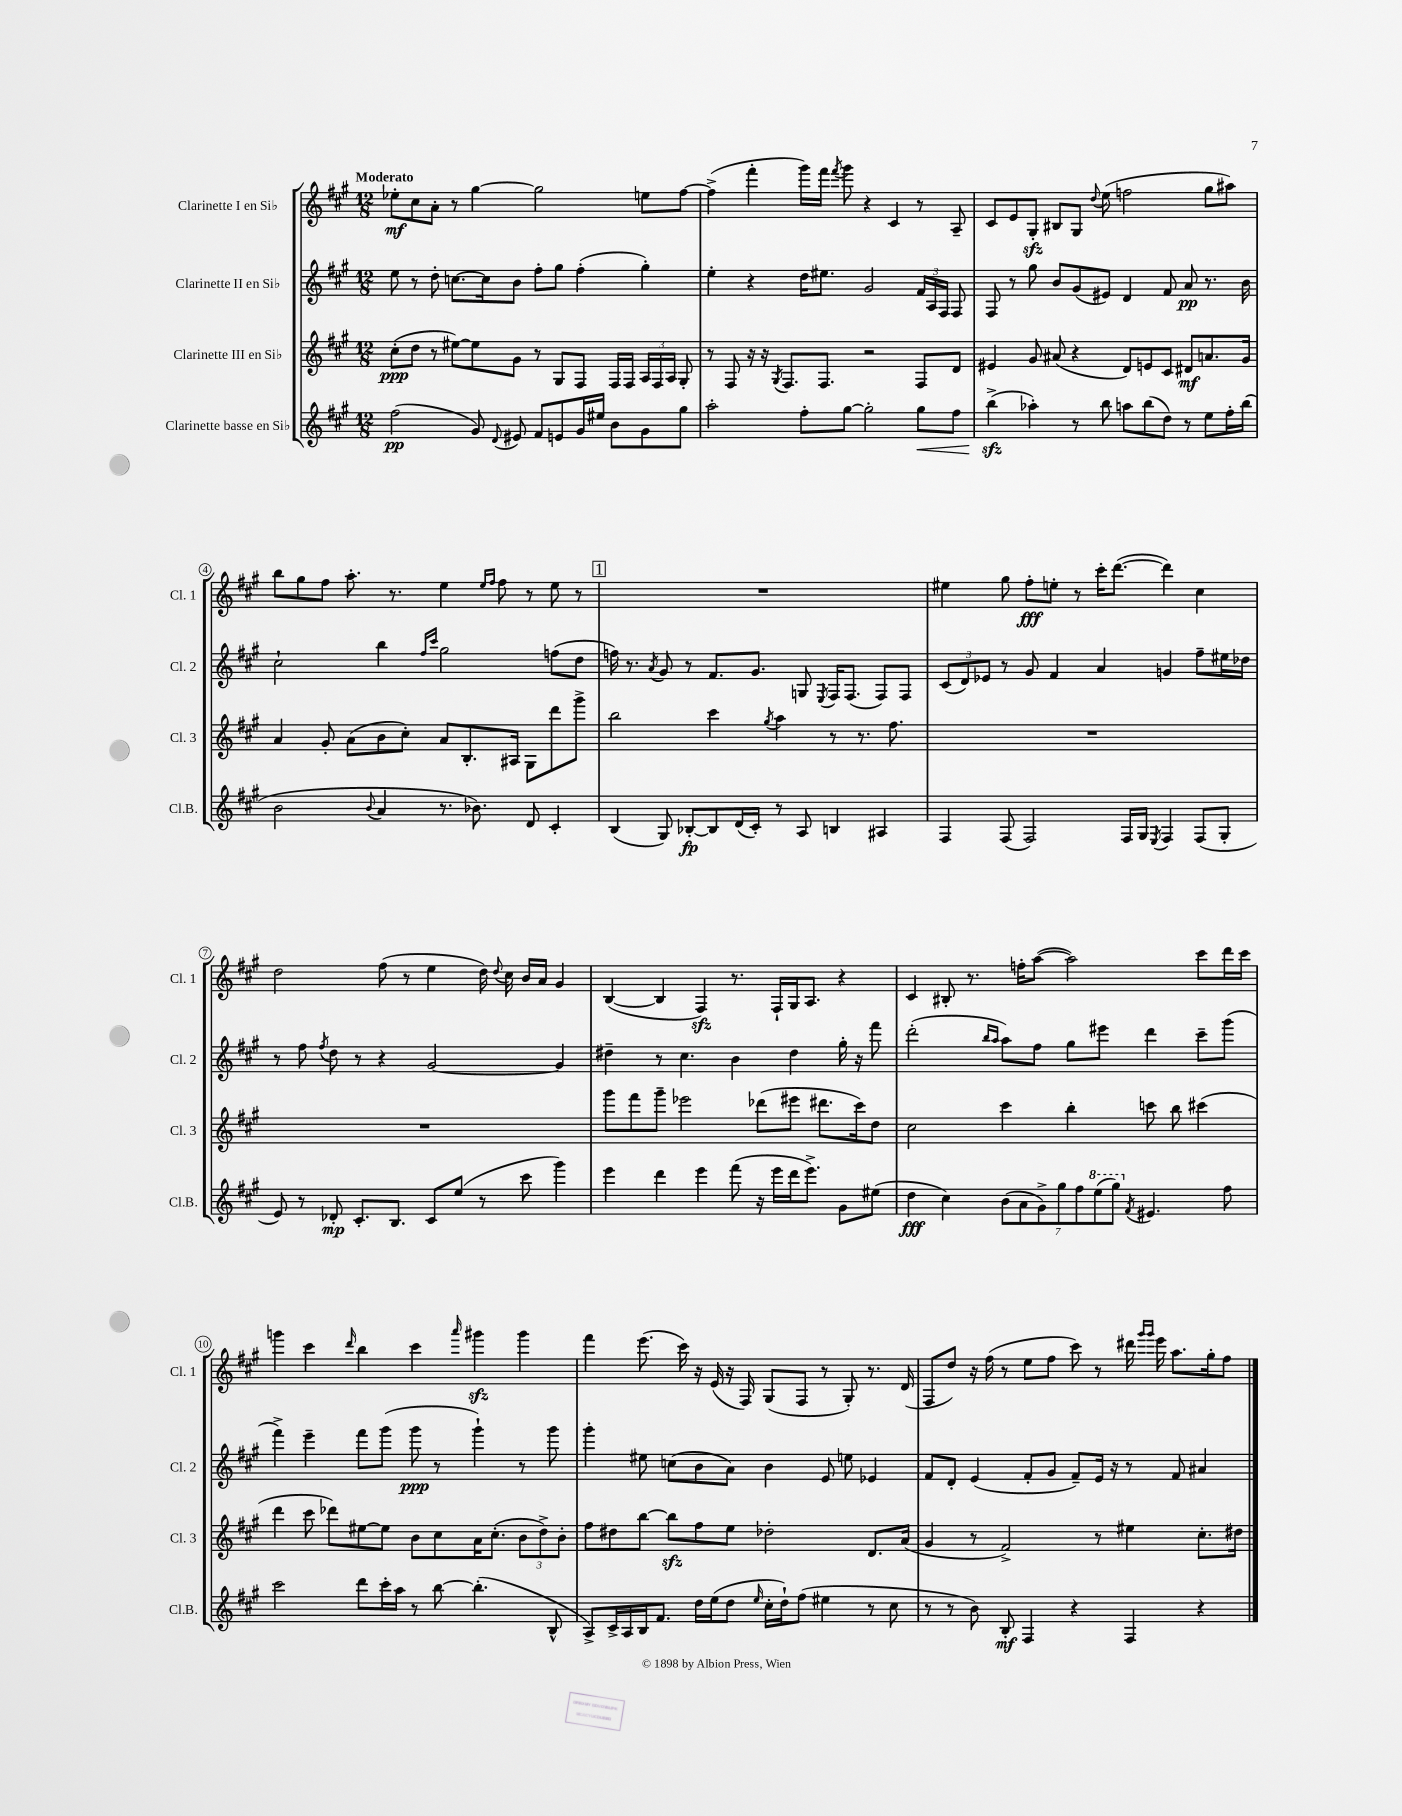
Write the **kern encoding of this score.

**kern	**dynam	**kern	**dynam	**kern	**dynam	**kern	**dynam
*part4	*part4	*part3	*part3	*part2	*part2	*part1	*part1
*staff4	*staff4	*staff3	*staff3	*staff2	*staff2	*staff1	*staff1
*I"Clarinette basse en Si♭	*	*I"Clarinette III en Si♭	*	*I"Clarinette II en Si♭	*	*I"Clarinette I en Si♭	*
*I'Cl.B.	*	*I'Cl. 3	*	*I'Cl. 2	*	*I'Cl. 1	*
*clefG2	*	*clefG2	*	*clefG2	*	*clefG2	*
*k[f#c#g#]	*	*k[f#c#g#]	*	*k[f#c#g#]	*	*k[f#c#g#]	*
*M12/8	*	*M12/8	*	*M12/8	*	*M12/8	*
=1	=1	=1	=1	=1	=1	=1	=1
!	!	!	!	!	!	!LO:TX:a:B:t=Moderato	!
(2ff#\	pp	(8cc#'\L	ppp	8ee\	.	8ee-X'\L	mf
.	.	8dd\J	.	8r	.	8cc#\	.
.	.	8r	.	8dd'\	.	8a'\J	.
.	.	[8ee#X\L)	.	[8.ccn\L	.	8r	.
8g#/)	.	8ee#\]	.	.	.	[4gg#\	.
.	.	.	.	16cc\k]	.	.	.
8qqd/	.	.	.	.	.	.	.
8e#X/	.	8g#\J	.	8b\J	.	.	.
8f#/L	.	8r	.	8ff#'\L	.	2gg#\]	.
8en/	.	8G#/L	.	8gg#\J	.	.	.
16g#/L	.	8F#/J	.	(4ff#'\	.	.	.
16ee#X/JJ	.	.	.	.	.	.	.
8b\L	.	16F#/LL	.	.	.	.	.
.	.	16F#/JJ	.	.	.	.	.
8g#\	.	24A/LL	.	4gg#'\)	.	8een\L	.
.	.	24F#/	.	.	.	.	.
.	.	24A/JJ	.	.	.	.	.
8gg#\J	.	8G#'/	.	.	.	[8ff#\J	.
=2	=2	=2	=2	=2	=2	=2	=2
2aa'\	.	8r	.	4ee'\	.	(4ff#^\]	.
.	.	8F#/	.	.	.	.	.
.	.	16r	.	4r	.	4fff#'\	.
.	.	16r	.	.	.	.	.
.	.	8qG#/	.	.	.	.	.
.	.	8.F#/L	.	.	.	.	.
8ff#'\L	.	.	.	16dd\KL	.	16ggg#\LL)	.
.	.	8.F#/J	.	8.ee#X\J	.	16fff#\JJ	.
.	.	.	.	.	.	8qfff#/	.
[8gg#\J	.	.	.	.	.	8ggg#\	.
2gg#'\]	.	2r	.	2g#/	.	4r	.
.	.	.	.	.	.	4c#/	.
!	!LO:HP:b	!	!	!	!	!	!
8gg#\L	<	8F#/L	.	24f#/LL	.	8r	.
.	.	.	.	24A/	.	.	.
.	.	.	.	24F#/JJ	.	.	.
8ff#\J	.	8d/J	.	8F#/	.	8A~/	.
=3	=3	=3	=3	=3	=3	=3	=3
(4bbzz^\	.	4e#X/	.	8F#/	.	8c#/L	.
.	.	.	.	8r	.	8e/	.
4aa-X'\)	[	8g#/	.	8gg#\	.	8G#zz'/J	.
.	.	(8a#X/	.	8b/L	.	8B#X/L	.
8r	.	4r	.	(8g#/	.	8G#/J	.
.	.	.	.	.	.	8qqdd/	.
8bb\	.	.	.	8e#X/J)	.	(8ee\	.
8aan\L	.	8d/L)	.	4d/	.	2ffn\	.
(8bb\	.	8en/	.	.	.	.	.
8dd\J)	.	8c#/J	.	8f#/	.	.	.
8r	.	8d#X/L	mf	8a/	pp	.	.
8ee\L	.	8.an/	.	8.r	.	8gg#\L	.
16ff#'\L	.	.	.	.	.	8aa#X\J)	.
(16bb\JJ	.	16g#/Jk	.	16b\	.	.	.
!!LO:LB:g=z
=4	=4	=4	=4	=4	=4	=4	=4
2b\	.	4a/	.	2cc#`\	.	8bb\L	.
.	.	.	.	.	.	8gg#\	.
.	.	8g#'/	.	.	.	8ff#\J	.
.	.	(8a\L	.	.	.	8.aa'\	.
8qqb/	.	.	.	.	.	.	.
4a/	.	8b\	.	4bb\	.	.	.
.	.	.	.	.	.	8.r	.
.	.	8cc#'\J)	.	.	.	.	.
.	.	.	.	16qqff#/LL	.	.	.
.	.	.	.	16qqccc#/JJ	.	.	.
8.r	.	8a/L	.	2gg#\	.	4ee\	.
.	.	8.B'/	.	.	.	.	.
8.b-X\)	.	.	.	.	.	.	.
.	.	.	.	.	.	16qqee/LL	.
.	.	.	.	.	.	16qqff#/JJ	.
.	.	.	.	.	.	8ff#\	.
.	.	16A#X/Jk	.	.	.	.	.
8d/	.	8G#\L	.	.	.	8r	.
4c#'/	.	8ddd\	.	(8ffn\L	.	8ee\	.
.	.	8ggg#^\J	.	8dd\J	.	8r	.
!!LO:REH:place=s1:t=1
=5	=5	=5	=5	=5	=5	=5	=5
(4B/	.	2bb\	.	16ffn\)	.	1.r	.
.	.	.	.	8.r	.	.	.
.	.	.	.	8qa/	.	.	.
8G#/)	.	.	.	8g#/	.	.	.
[8B-X'/L	fp	.	.	8r	.	.	.
8B-/]	.	4ccc#\	.	8.f#/L	.	.	.
(16d/L	.	.	.	.	.	.	.
16c#'/JJ)	.	.	.	8.g#/J	.	.	.
.	.	8qgg#/	.	.	.	.	.
8r	.	4aa\	.	.	.	.	.
8A/	.	.	.	8Gn/	.	.	.
.	.	.	.	8qE/	.	.	.
4Bn/	.	8r	.	16F#/KL	.	.	.
.	.	.	.	(8.F#/J	.	.	.
.	.	8.r	.	.	.	.	.
4A#X/	.	.	.	8F#/L)	.	.	.
.	.	8.ff#\	.	.	.	.	.
.	.	.	.	8F#/J	.	.	.
=6	=6	=6	=6	=6	=6	=6	=6
4F#/	.	1.r	.	(12c#/L	.	4ee#X\	.
.	.	.	.	12d/)	.	.	.
.	.	.	.	12e-X/J	.	.	.
(8F#/	.	.	.	8r	.	8gg#\	.
2F#/)	.	.	.	8g#/	.	8ff#'\L	fff
.	.	.	.	4f#/	.	8een'\J	.
.	.	.	.	.	.	8r	.
.	.	.	.	4a/	.	16ccc#'\KL	.
.	.	.	.	.	.	([8.ddd\J	.
16F#/LL	.	.	.	.	.	.	.
16G#/JJ	.	.	.	.	.	.	.
8qE/	.	.	.	.	.	.	.
4F#/	.	.	.	4gn/	.	4ddd\])	.
(8F#/L	.	.	.	8ff#~\L	.	4cc#\	.
8G#'/J	.	.	.	16ee#X\L	.	.	.
.	.	.	.	16dd-X\JJ	.	.	.
!!LO:LB:g=z
=7	=7	=7	=7	=7	=7	=7	=7
8e/)	.	1.r	.	8r	.	2dd\	.
8r	.	.	.	8ff#\	.	.	.
.	.	.	.	8qff#/	.	.	.
8d-X'/	mp	.	.	8dd\	.	.	.
8.c#'/L	.	.	.	8r	.	.	.
.	.	.	.	4r	.	(8ff#\	.
8.B/J	.	.	.	.	.	.	.
.	.	.	.	.	.	8r	.
8c#/L	.	.	.	[2g#/	.	4ee\	.
(8ee/J	.	.	.	.	.	.	.
8r	.	.	.	.	.	16dd\)	.
.	.	.	.	.	.	8qqdd/	.
.	.	.	.	.	.	16cc#\	.
8ccc#\	.	.	.	.	.	16b/LL	.
.	.	.	.	.	.	16a/JJ	.
4ggg#\)	.	.	.	4g#/]	.	4g#/	.
=8	=8	=8	=8	=8	=8	=8	=8
4eee\	.	8ggg#\L	.	4dd#X~\	.	([4B/	.
.	.	8fff#\	.	.	.	.	.
4ddd\	.	8ggg#~\J	.	8r	.	4B/]	.
.	.	2eee-X\	.	4.cc#\	.	.	.
4eee\	.	.	.	.	.	4F#zz/)	.
(8fff#\	.	.	.	4b\	.	8.r	.
16r	.	(8ddd-X\L	.	.	.	.	.
16eee\LL	.	.	.	.	.	16F#`/LL	.
16ddd\J	.	8eee#X\J	.	4dd#\	.	16G#/J	.
8.eee^\J)	.	.	.	.	.	8.A/J	.
.	.	8.ddd#X\L	.	.	.	.	.
8g#\L	.	.	.	16gg#'\	.	4r	.
.	.	16ccc#\k)	.	16r	.	.	.
(8ee#X\J	.	8dd\J	.	8fff#\	.	.	.
=9	=9	=9	=9	=9	=9	=9	=9
4dd\	fff	2cc#\	.	(2ddd'\	.	4c#/	.
4cc#\)	.	.	.	.	.	8B#X'/	.
.	.	.	.	.	.	8.r	.
.	.	.	.	16qqbb/LL	.	.	.
.	.	.	.	16qqaa/JJ	.	.	.
(14b\L	.	4ccc#\	.	8aa\L)	.	.	.
.	.	.	.	.	.	16ffn'\KL	.
14a\	.	.	.	.	.	.	.
.	.	.	.	8ff#\J	.	([8aa\J	.
14g#^\)	.	.	.	.	.	.	.
14gg#\	.	.	.	.	.	.	.
.	.	4bb'\	.	8gg#\L	.	2aa\])	.
14ff#\	.	.	.	.	.	.	.
*8va	*	*	*	*	*	*	*
(14eee\	.	.	.	.	.	.	.
.	.	.	.	8eee#X\J	.	.	.
14ggg#\J)	.	.	.	.	.	.	.
*X8va	*	*	*	*	*	*	*
8qf#/	.	.	.	.	.	.	.
4.e#X/	.	8cccn\	.	4ddd\	.	.	.
.	.	8bb\	.	.	.	.	.
.	.	(4ccc#X\	.	8ccc#~\L	.	8ccc#\L	.
8ff#\	.	.	.	(8ggg#\J	.	16ddd\L	.
.	.	.	.	.	.	16ccc#\JJ	.
!!LO:LB:g=z
=10	=10	=10	=10	=10	=10	=10	=10
2ccc#\	.	4ddd\	.	4fff#^\)	.	4gggn\	.
.	.	8ccc#\	.	4eee~\	.	4ccc#\	.
.	.	8ddd-X\L)	.	.	.	.	.
.	.	.	.	.	.	16qqddd/	.
8ddd\L	.	[8ee#X\	.	8fff#\L	.	4bb\	.
16ccc#'\L	.	8ee#\J]	.	(8ggg#\J	.	.	.
16aa\JJ	.	.	.	.	.	.	.
8r	.	8b\L	.	8ggg#\	ppp	4ccc#\	.
[8bb\	.	8cc#\	.	8r	.	.	.
.	.	.	.	.	.	16qqaaa/	.
(4.bb'\]	.	16a\K	.	4ggg#`\)	.	4ggg#Xzz\	.
.	.	(8.cc#'\J	.	.	.	.	.
.	.	12b\L	.	8r	.	4ggg#\	.
.	.	12dd^\)	.	.	.	.	.
8B^^/	.	.	.	8ggg#\	.	.	.
.	.	12b'\J	.	.	.	.	.
=11	=11	=11	=11	=11	=11	=11	=11
8A^/L)	.	8ff#\L	.	4ggg#'\	.	4fff#\	.
16c#^/L	.	8dd#X\	.	.	.	.	.
16A/	.	.	.	.	.	.	.
16B/J	.	[8bb\J	.	8ee#X\	.	(8.eee\	.
8.f#/J	.	.	.	.	.	.	.
.	.	8bbzz\L]	.	(8ccn\L	.	.	.
.	.	.	.	.	.	16ccc#\)	.
16dd\LL	.	8ff#\	.	8b\	.	16r	.
(16ee\J	.	.	.	.	.	(16e/	.
8dd\J	.	8ee\J	.	8a\J)	.	16r	.
.	.	.	.	.	.	16F#/)	.
16qqee/	.	.	.	.	.	.	.
16cc#'\LL	.	2dd-X'\	.	4b\	.	(8G#/L	.
16dd`\J)	.	.	.	.	.	.	.
(8ff#\J	.	.	.	.	.	8F#/J	.
4ee#X\	.	.	.	8e/	.	8r	.
.	.	.	.	8een\	.	8G#'/)	.
8r	.	8.d/L	.	4e-X/	.	8.r	.
8cc#\	.	.	.	.	.	.	.
.	.	(16a/Jk	.	.	.	(16d/	.
=12	=12	=12	=12	=12	=12	=12	=12
8r	.	4g#/	.	8f#/L	.	8F#/L	.
8r	.	.	.	8d'/J	.	8dd/J)	.
8b\)	.	8r	.	(4e/	.	16r	.
.	.	.	.	.	.	(16ff#\	.
8B'/	mf	2f#^/)	.	.	.	8r	.
4F#/	.	.	.	8f#'/L	.	8ee\L	.
.	.	.	.	8g#/J	.	8ff#\J	.
4r	.	.	.	8f#~/L)	.	8ccc#\)	.
.	.	8r	.	16e/Jk	.	8r	.
.	.	.	.	16r	.	.	.
4F#/	.	4ee#X\	.	8r	.	16ddd#X\	.
.	.	.	.	.	.	16qqggg#/LL	.
.	.	.	.	.	.	16qqggg#/JJ	.
.	.	.	.	.	.	16eee\	.
.	.	.	.	8f#/	.	8.aa\L	.
4r	.	8.cc#'\L	.	4a#X/	.	.	.
.	.	.	.	.	.	16gg#'\k	.
.	.	.	.	.	.	8ff#\J	.
.	.	16dd#X\Jk	.	.	.	.	.
==	==	==	==	==	==	==	==
*-	*-	*-	*-	*-	*-	*-	*-
